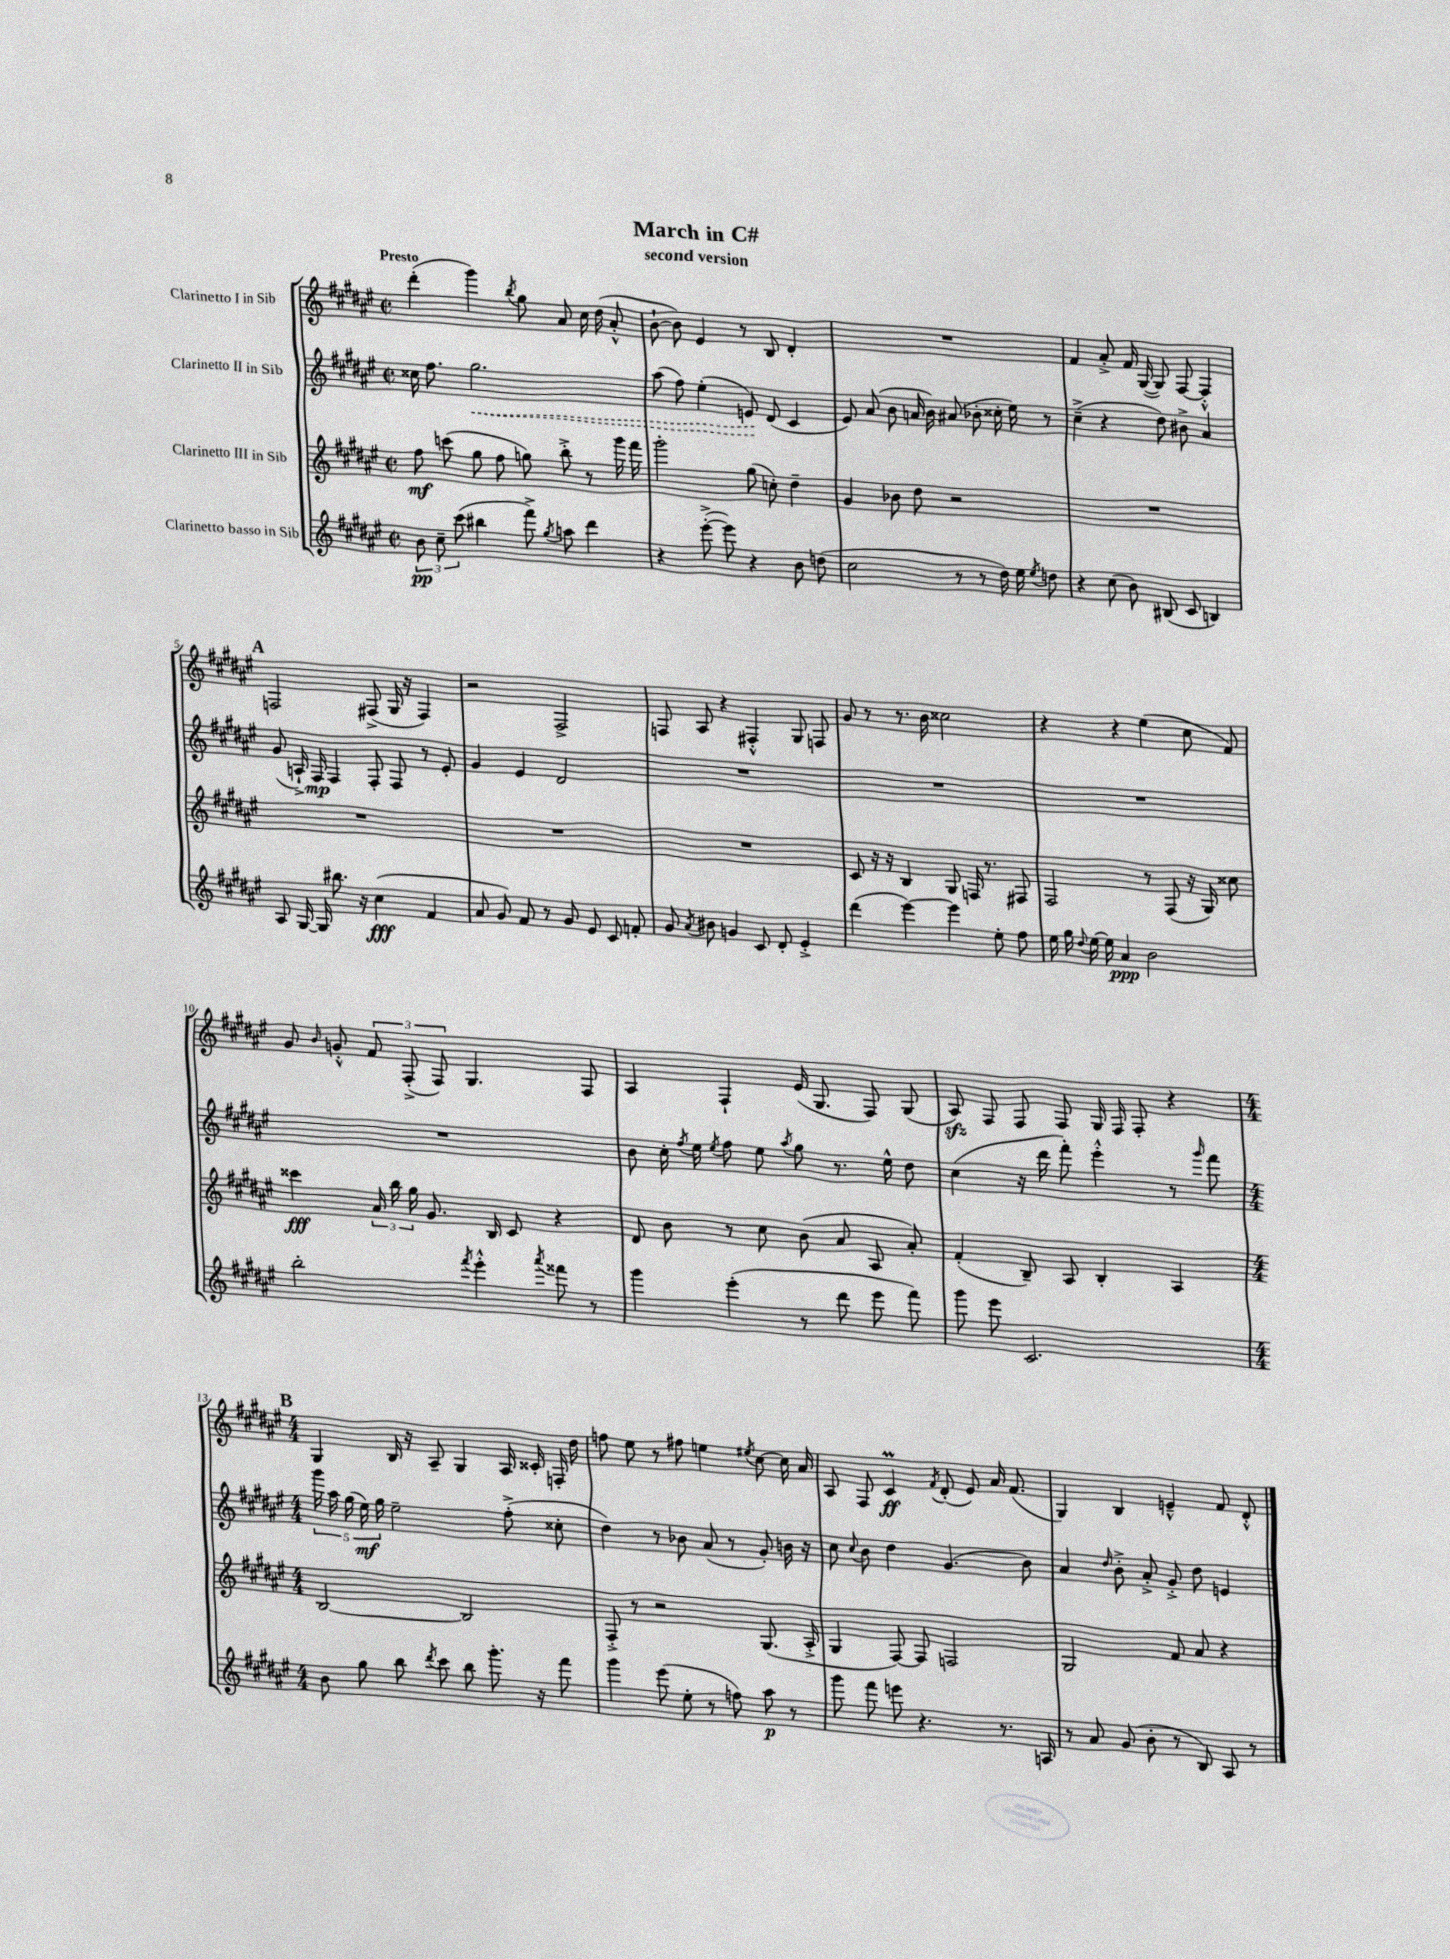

**kern	**kern	**kern	**kern
*staff4	*staff3	*staff2	*staff1
*clefG2	*clefG2	*clefG2	*clefG2
*k[f#c#g#d#a#e#]	*k[f#c#g#d#a#e#]	*k[f#c#g#d#a#e#]	*k[f#c#g#d#a#e#]
*M2/2	*M2/2	*M2/2	*M2/2
*met(c|)	*met(c|)	*met(c|)	*met(c|)
12b	8ff#	16cc##	(4ddd#'
.	.	8.ff#	.
12cc#~	.	.	.
.	(8ccc	.	.
(12ccc#	.	.	.
4bb#	8gg#	2.gg#	4ggg#)
.	8ff#	.	.
.	.	.	8qbb
8fff#^)	8gg)	.	8gg#
8qgg#	.	.	.
8aa	8bb'^	.	8a#
4ddd#	8r	.	16cc#
.	.	.	(16dd#
.	16ggg#	.	8a#'^^
.	16fff#	.	.
=	=	=	=
4r	2ggg#'	(8aa#	[8b`
.	.	8ff#)	8b])
([8eee#'^	.	(4ee#'	4e#
8eee#])	.	.	.
4r	(8gg#	8e)	8r
.	8cc')	(8d#	8B
8b	4dd#~	4c#	4d#'
(8dd	.	.	.
=	=	=	=
2cc#	4g#	8e#)	1r
.	.	(8a#	.
.	8b-	8b	.
.	8dd#	16a	.
.	.	16b)	.
8r	2r	(8a#	.
8r	.	8b-'	.
16dd#)	.	16cc##'	.
16ee#	.	16ee#)	.
8qee#	.	.	.
8dd	.	8r	.
=	=	=	=
4r	1r	(4cc#~^	4f#
(8cc#	.	4r	8a#'^
8b)	.	.	16f#
.	.	.	([16G#
(8B#	.	8dd#)	8G#])
8c#	.	8b#^	[8F#
4B)	.	4a#	4F#'^^]
=	=	=	=
8A#	1r	(8g#	2F
[16G#	.	16A`^)	.
16G#]	.	16F#	.
8.bb#	.	4F#	.
16r	.	.	.
(4cc#	.	8F#'	(8F#^
.	.	8F#	16G#
.	.	.	16r
4f#	.	8r	4F#)
.	.	8e#'	.
=	=	=	=
8a#	1r	4g#	2r
8g#)	.	.	.
8f#	.	4e#	.
8r	.	.	.
8g#	.	2d#	2F#^
8e#	.	.	.
8c#	.	.	.
8f'	.	.	.
=	=	=	=
8g#	1r	1r	8F
8qa#	.	.	.
8b#	.	.	8A#
4g	.	.	4r
8c#	.	.	4F#'^^
8d#'	.	.	.
4e#'^	.	.	8G#
.	.	.	8F
=	=	=	=
(4ddd#	8c#	1r	8g#
.	16r	.	8r
.	16r	.	.
[4eee#)	4B	.	8.r
.	.	.	16b
4eee#]	8G#	.	2cc##
.	16F	.	.
.	8.r	.	.
8ee#'	.	.	.
8ff#	8F#	.	.
=	=	=	=
16ee#	2F#	1r	4r
16gg#	.	.	.
8qqdd#	.	.	.
[16ee#	.	.	.
16ee#]	.	.	.
4a#	.	.	4r
2b	8r	.	(4ee#
.	(8F#	.	.
.	16r	.	8cc#
.	16G#)	.	.
.	8cc##	.	8f#)
=	=	=	=
2bb'	4ccc##	1r	8g#
.	.	.	16qqb
.	.	.	8g'^^
.	24a#	.	12f#
.	24bb	.	.
.	24gg#	.	(12F#'^
.	8.g#	.	.
.	.	.	12F#)
8qfff#	.	.	.
4eee#'^^	.	.	4.G#
.	16B	.	.
.	8c#	.	.
8qaaa#	.	.	.
8fff##	4r	.	.
8r	.	.	8F#
=	=	=	=
4ggg#	8d#	8b	4A#
.	8b	16cc#'	.
.	.	8qff#	.
.	.	16ee#	.
.	.	8qee#	.
(4eee#'	8r	8ff#	4F#`
.	8cc#	8ee#	.
.	.	8qaa#	.
8r	(8b	8gg#	(16e#
.	.	.	8.G#
8ddd#	8a#	8.r	.
8eee#	8A#	.	8F#)
.	.	16ee#^^	.
8fff#)	8a#')	8dd#	(8G#
=	=	=	=
8ggg#	(4f#'	(4cc#	8A#)
8eee#	.	.	8F#
2.c#	8B~)	16r	8F#
.	.	16ddd#	.
.	8A#	8fff#')	8F#
.	4B'	4eee#'^^	16G#
.	.	.	16F#
.	.	.	8F#'
.	4A#	8r	4r
.	.	16qqggg#	.
.	.	8fff#	.
=	=	=	=
*M4/4	*M4/4	*M4/4	*M4/4
8b	[2B	20ggg#	4G#
.	.	20aa#	.
.	.	(20gg#	.
8gg#	.	.	.
.	.	20ee#)	.
.	.	20gg#	.
8bb	.	2ee#~	16B
.	.	.	16r
8qddd#	.	.	.
8ccc#	.	.	8A#~
8bb	2B]	.	4G#
8.ggg#'	.	.	.
.	.	(8ff#'^	16A#
16r	.	.	16c##'
8fff#	.	8cc##'	16F'
.	.	.	16dd#
=	=	=	=
4ggg#	8F#'^	4dd#)	8ff
.	8r	.	8ee#
(8eee#	2r	8r	8r
8ee#'	.	8b-	8ff#
8r	.	(8a#	4ee
8ff)	.	8r	.
.	.	.	8qee#
8aa#	(8.G#	8g#')	[8cc#
8r	.	16b	16cc#]
.	16A#'^	16r	16a#
=	=	=	=
8ggg#	4G#	8cc#	8A#
.	.	8qqcc#	.
8fff#	.	8b	8F#
8eee	[8F#)	4dd#	4c#
4.r	8F#]	.	.
.	.	.	8qf#
.	2F	(4.g#	(8d#'
.	.	.	8e#)
8.r	.	.	16a#
.	.	.	(8.f#
.	.	8b)	.
16A	.	.	.
=	=	=	=
8r	2G#	4a#	4G#)
8a#	.	.	.
.	.	16qqdd#	.
(8g#	.	8b'^	4B
8b'	.	8a#'^	.
8r	8f#	8g#'^	4e~^^
8B)	8a#	8dd#	.
8A#	4r	4e	8f#
8r	.	.	8d#'^^
==	==	==	==
*-	*-	*-	*-
